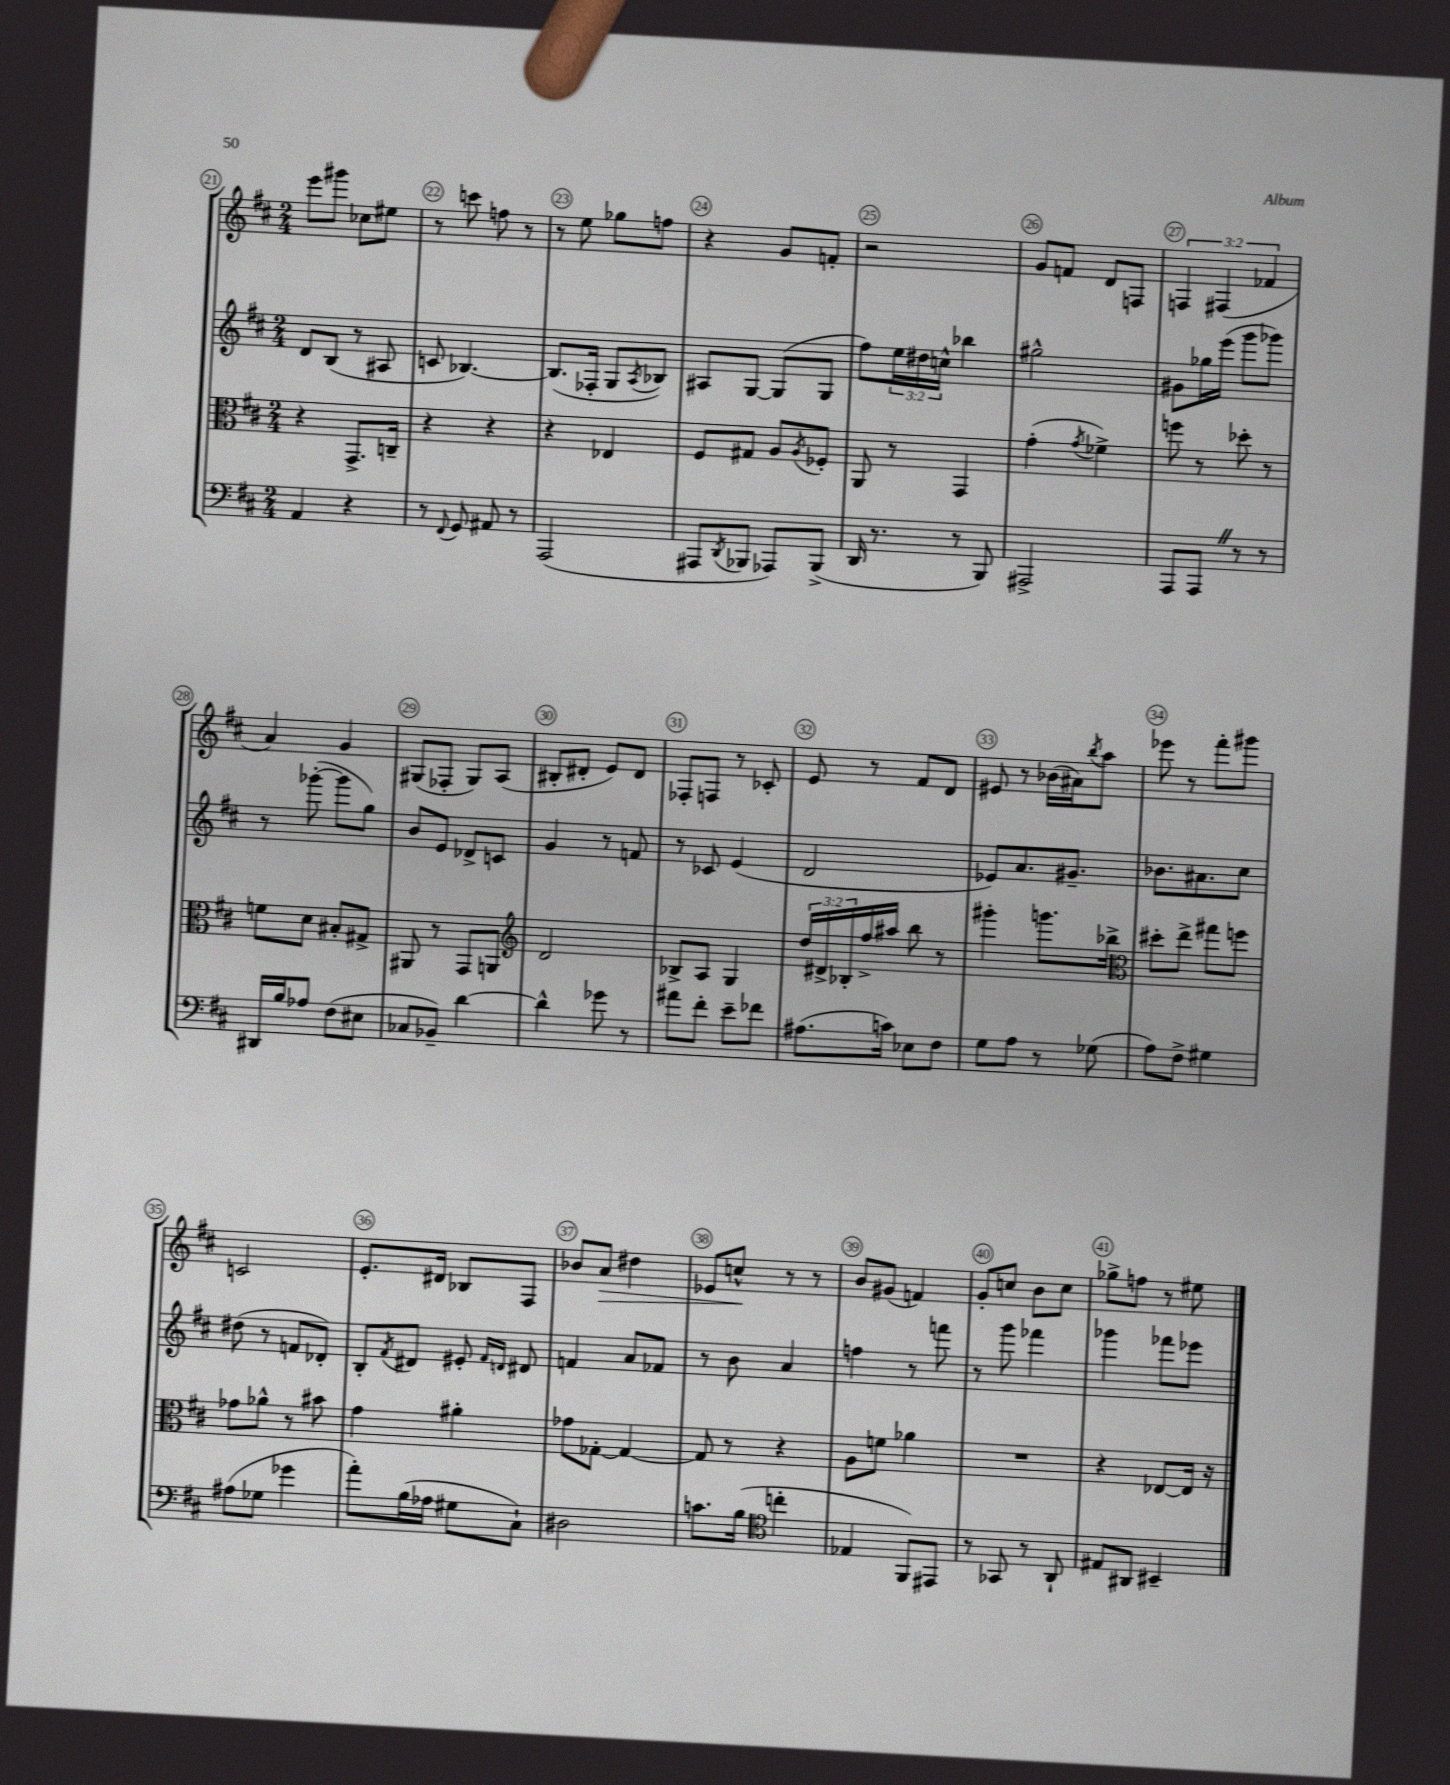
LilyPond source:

<<
\new StaffGroup <<
\new Staff = "s0" {
    \clef treble \key d \major \numericTimeSignature \time 2/4 \override Staff.TupletNumber.text = #tuplet-number::calc-fraction-text
    e'''8 gis'''8 ces''8 eis''8 |
    r8 c'''8 f''8 r8 |
    r8 e''8 ges''8 f''8 |
    r4 g'8 f'8-. |
    r2 |
    g'8 f'8 d'8 f8 |
    \tuplet 3/2 { f4 fis4( fes'4 } |
    a'4) g'4 |
    gis8( fes8-. gis8) a8( |
    bis8-. dis'8-. e'8) dis'8 |
    fes8-. f8 r8 ces'8-. |
    e'8 r8 fis'8 d'8 |
    eis'8 r8 bes'16( ais'16) \acciaccatura { b''8 } a''8 |
    ees'''8 r8 fis'''8-. gis'''8 |
    c'2 |
    e'8.-. dis'16 bes8 fis8 |
    bes'8 a'8\> dis''4 |
    ees'8 c''8-^\! r8 r8 |
    b'8 gis'8( f'4) |
    g'8-. c''8 b'8 c''8 |
    ges''8-> f''8 r8 eis''8 \bar "|." |
}
\new Staff = "s1" {
    \clef treble \key d \major \numericTimeSignature \time 2/4 \override Staff.TupletNumber.text = #tuplet-number::calc-fraction-text
    d'8 b8( r8 ais8 |
    c'8 bes4.~) |
    bes8.( fes16-. g8 \acciaccatura { a8 } bes8) |
    ais8 g8~ g8( g8 |
    fis''8) \tuplet 3/2 { e''16 dis''16 c''16-^ } bes''4 |
    gis''2-^ |
    gis'8 ges''16 e'''16( g'''8 ges'''8) |
    r8 ges'''8~-.( ges'''8 g''8) |
    b'8 e'8 des'8-> c'8 |
    g'4 r8 f'8 |
    r8 ces'8 e'4( |
    d'2 |
    ees'8) a'8. gis'8.-- |
    bes'8. ais'8. cis''8 |
    dis''8( r8 f'8 des'8-.) |
    b8-. \acciaccatura { fis'8 } dis'8 eis'8-. \grace { fis'16 d'16 } dis'8 |
    f'4 a'8 fes'8 |
    r8 b'8 a'4 |
    f''4 r8 f'''8 |
    r8 g'''8 fes'''4 |
    ges'''4 fes'''8 ees'''8 \bar "|." |
}
\new Staff = "s2" {
    \clef alto \key d \major \numericTimeSignature \time 2/4 \override Staff.TupletNumber.text = #tuplet-number::calc-fraction-text
    r4 g,8.-> c16-- |
    r4 r4 |
    r4 ees4 |
    fis8 gis8 a8 \acciaccatura { a8 } fes8-. |
    a,8 r8 g,4 |
    g'4-.( \acciaccatura { g'8 } fes'4->) |
    f''8 r8 des''8-. r8 |
    f'8 d'8 bis8-. gis8-> |
    ais,8 r8 g,8 a,8 |
    \clef treble d'2 |
    bes8-> a8 g4 |
    \tuplet 3/2 { d''16 dis'16-> bes16-. } fis''16-> ais''16 b''8 r8 |
    gis'''4-. g'''8. bes''16-> |
    \clef alto dis''8-. e''8-> gis''8 f''8 |
    ges'8 aes'8-^ r8 bis'8 |
    g'4 ais'4-. |
    ges'8 ges8~-. ges4~ |
    ges8 r8 r4 |
    a8 f'8 aes'4 |
    R2 |
    r4 ees8~ ees16 r16 \bar "|." |
}
\new Staff = "s3" {
    \clef bass \key d \major \numericTimeSignature \time 2/4
    a,4 r4 |
    r8 \appoggiatura { fis,8 } g,8 ais,8 r8 |
    a,,2( |
    ais,,8 \acciaccatura { d,8 } bes,,8 aes,,8) bes,,8->( |
    d,16 r8. r8 b,,8) |
    ais,,2-> |
    a,,8 a,,8 \once \override BreathingSign.text = \markup { \musicglyph "scripts.caesura.straight" } \breathe r8 r8 |
    dis,16 b16 aes8 fis8( eis8 |
    ces8 bes,8--) d'4~ |
    d'4-^ ges'8 r8 |
    ais'8 fis'8-. e'8-- fes'8 |
    ais8.( c'16) ees8 fis8 |
    g8 a8 r8 ges8( |
    a8) fis8-> gis4 |
    ais8( ges8 ges'4 |
    a'8-.) b16( aes16 gis8 cis8-!) |
    dis2 |
    c'8. b16( \clef tenor c''4-. |
    ees4 fis,8) eis,8 |
    r8 ges,8 r8 a,8-! |
    eis8 ais,8 bis,4-- \bar "|." |
}
>>
>>
\layout { \context { \Score currentBarNumber = #21 \override BarNumber.break-visibility = ##(#f #t #t) barNumberVisibility = #all-bar-numbers-visible \override BarNumber.stencil = #(make-stencil-circler 0.1 0.3 ly:text-interface::print) } }
